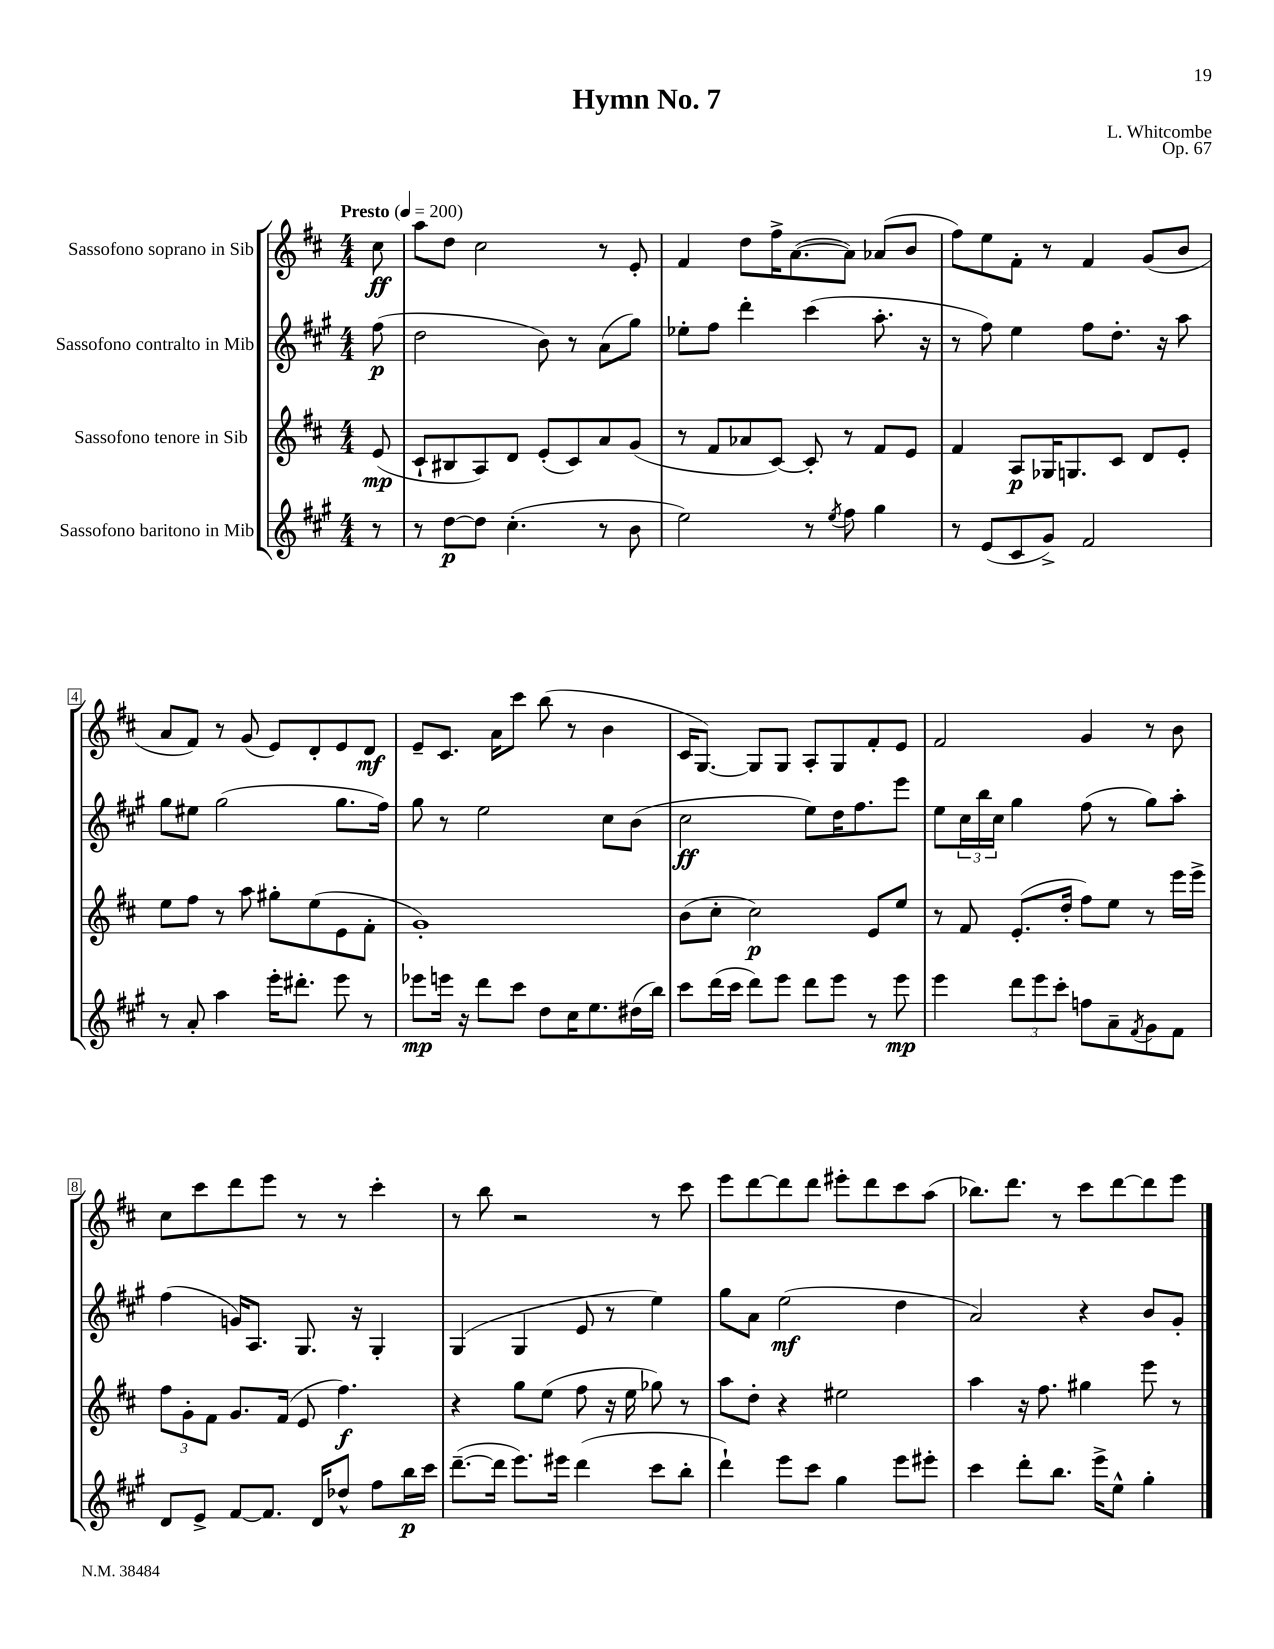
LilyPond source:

\header { title = "Hymn No. 7" composer = "L. Whitcombe" opus = "Op. 67" }
<<
\new StaffGroup <<
\new Staff = "s0" \with { instrumentName = "Sassofono soprano in Sib" } {
    \clef treble \key d \major \numericTimeSignature \time 4/4 \partial 8 \tempo "Presto" 4 = 200
    cis''8\ff |
    a''8 d''8 cis''2 r8 e'8-. |
    fis'4 d''8 fis''16-> a'8.~( a'8) aes'8( b'8 |
    fis''8) e''8 fis'8-. r8 fis'4 g'8( b'8 |
    a'8 fis'8) r8 g'8( e'8) d'8-. e'8 d'8\mf |
    e'8-- cis'8. a'16 cis'''8 b''8( r8 b'4 |
    cis'16 g8.~) g8 g8 a8-. g8 fis'8-. e'8 |
    fis'2 g'4 r8 b'8 |
    cis''8 cis'''8 d'''8 e'''8 r8 r8 cis'''4-. |
    r8 b''8 r2 r8 cis'''8 |
    e'''8 d'''8~ d'''8 d'''8 eis'''8-. d'''8 cis'''8 a''8( |
    bes''8.) d'''8. r8 cis'''8 d'''8~ d'''8 e'''8 \bar "|." |
}
\new Staff = "s1" \with { instrumentName = "Sassofono contralto in Mib" } {
    \clef treble \key a \major \numericTimeSignature \time 4/4 \partial 8
    fis''8\p( |
    d''2 b'8) r8 a'8( gis''8) |
    ees''8-. fis''8 d'''4-. cis'''4( a''8.-. r16 |
    r8 fis''8) e''4 fis''8 d''8.-. r16 a''8 |
    gis''8 eis''8 gis''2( gis''8. fis''16) |
    gis''8 r8 e''2 cis''8 b'8( |
    cis''2\ff e''8) d''16 fis''8. e'''8 |
    e''8 \tuplet 3/2 { cis''16 b''16 cis''16 } gis''4 fis''8( r8 gis''8) a''8-. |
    fis''4( g'16) a8. gis8. r16 gis4-. |
    gis4( gis4 e'8 r8 e''4) |
    gis''8 a'8 e''2\mf( d''4 |
    a'2) r4 b'8 gis'8-. \bar "|." |
}
\new Staff = "s2" \with { instrumentName = "Sassofono tenore in Sib" } {
    \clef treble \key d \major \numericTimeSignature \time 4/4 \partial 8
    e'8\mp( |
    cis'8-! bis8 a8) d'8 e'8-.( cis'8) a'8 g'8( |
    r8 fis'8 aes'8 cis'8~) cis'8-. r8 fis'8 e'8 |
    fis'4 a8\p ges16 g8. cis'8 d'8 e'8-. |
    e''8 fis''8 r8 a''8 gis''8-. e''8( e'8 fis'8-. |
    g'1-.) |
    b'8( cis''8-. cis''2\p) e'8 e''8 |
    r8 fis'8 e'8.-.( d''16-. fis''8) e''8 r8 e'''16 e'''16-> |
    \tuplet 3/2 { fis''8 g'8-. fis'8 } g'8. fis'16( e'8 fis''4.\f) |
    r4 g''8 e''8( fis''8 r16 e''16 ges''8) r8 |
    a''8 d''8-. r4 eis''2 |
    a''4 r16 fis''8. gis''4 e'''8 r8 \bar "|." |
}
\new Staff = "s3" \with { instrumentName = "Sassofono baritono in Mib" } {
    \clef treble \key a \major \numericTimeSignature \time 4/4 \partial 8
    r8 |
    r8 d''8~\p d''8 cis''4.-.( r8 b'8 |
    e''2) r8 \acciaccatura { e''8 } fis''8 gis''4 |
    r8 e'8( cis'8 gis'8->) fis'2 |
    r8 a'8-. a''4 e'''16-. dis'''8.-. e'''8 r8 |
    ees'''8\mp e'''16 r16 d'''8 cis'''8 d''8 cis''16 e''8. dis''16( b''16) |
    cis'''8 d'''16( cis'''16 d'''8) e'''8 d'''8 e'''8 r8 e'''8\mp |
    e'''4 \tuplet 3/2 { d'''8 e'''8 cis'''8-. } f''8 a'8-- \acciaccatura { fis'8 } gis'8 fis'8 |
    d'8 e'8-> fis'8~ fis'8. d'16 des''8-^ fis''8 b''16\p cis'''16 |
    d'''8.~--( d'''16 e'''8.) eis'''16 d'''4( cis'''8 b''8-. |
    d'''4-!) e'''8 cis'''8 gis''4 e'''8 eis'''8-. |
    cis'''4 d'''8-. b''8. e'''16-> e''8-^ gis''4-. \bar "|." |
}
>>
>>
\layout { \context { \Score \override BarNumber.stencil = #(make-stencil-boxer 0.1 0.3 ly:text-interface::print) } }
